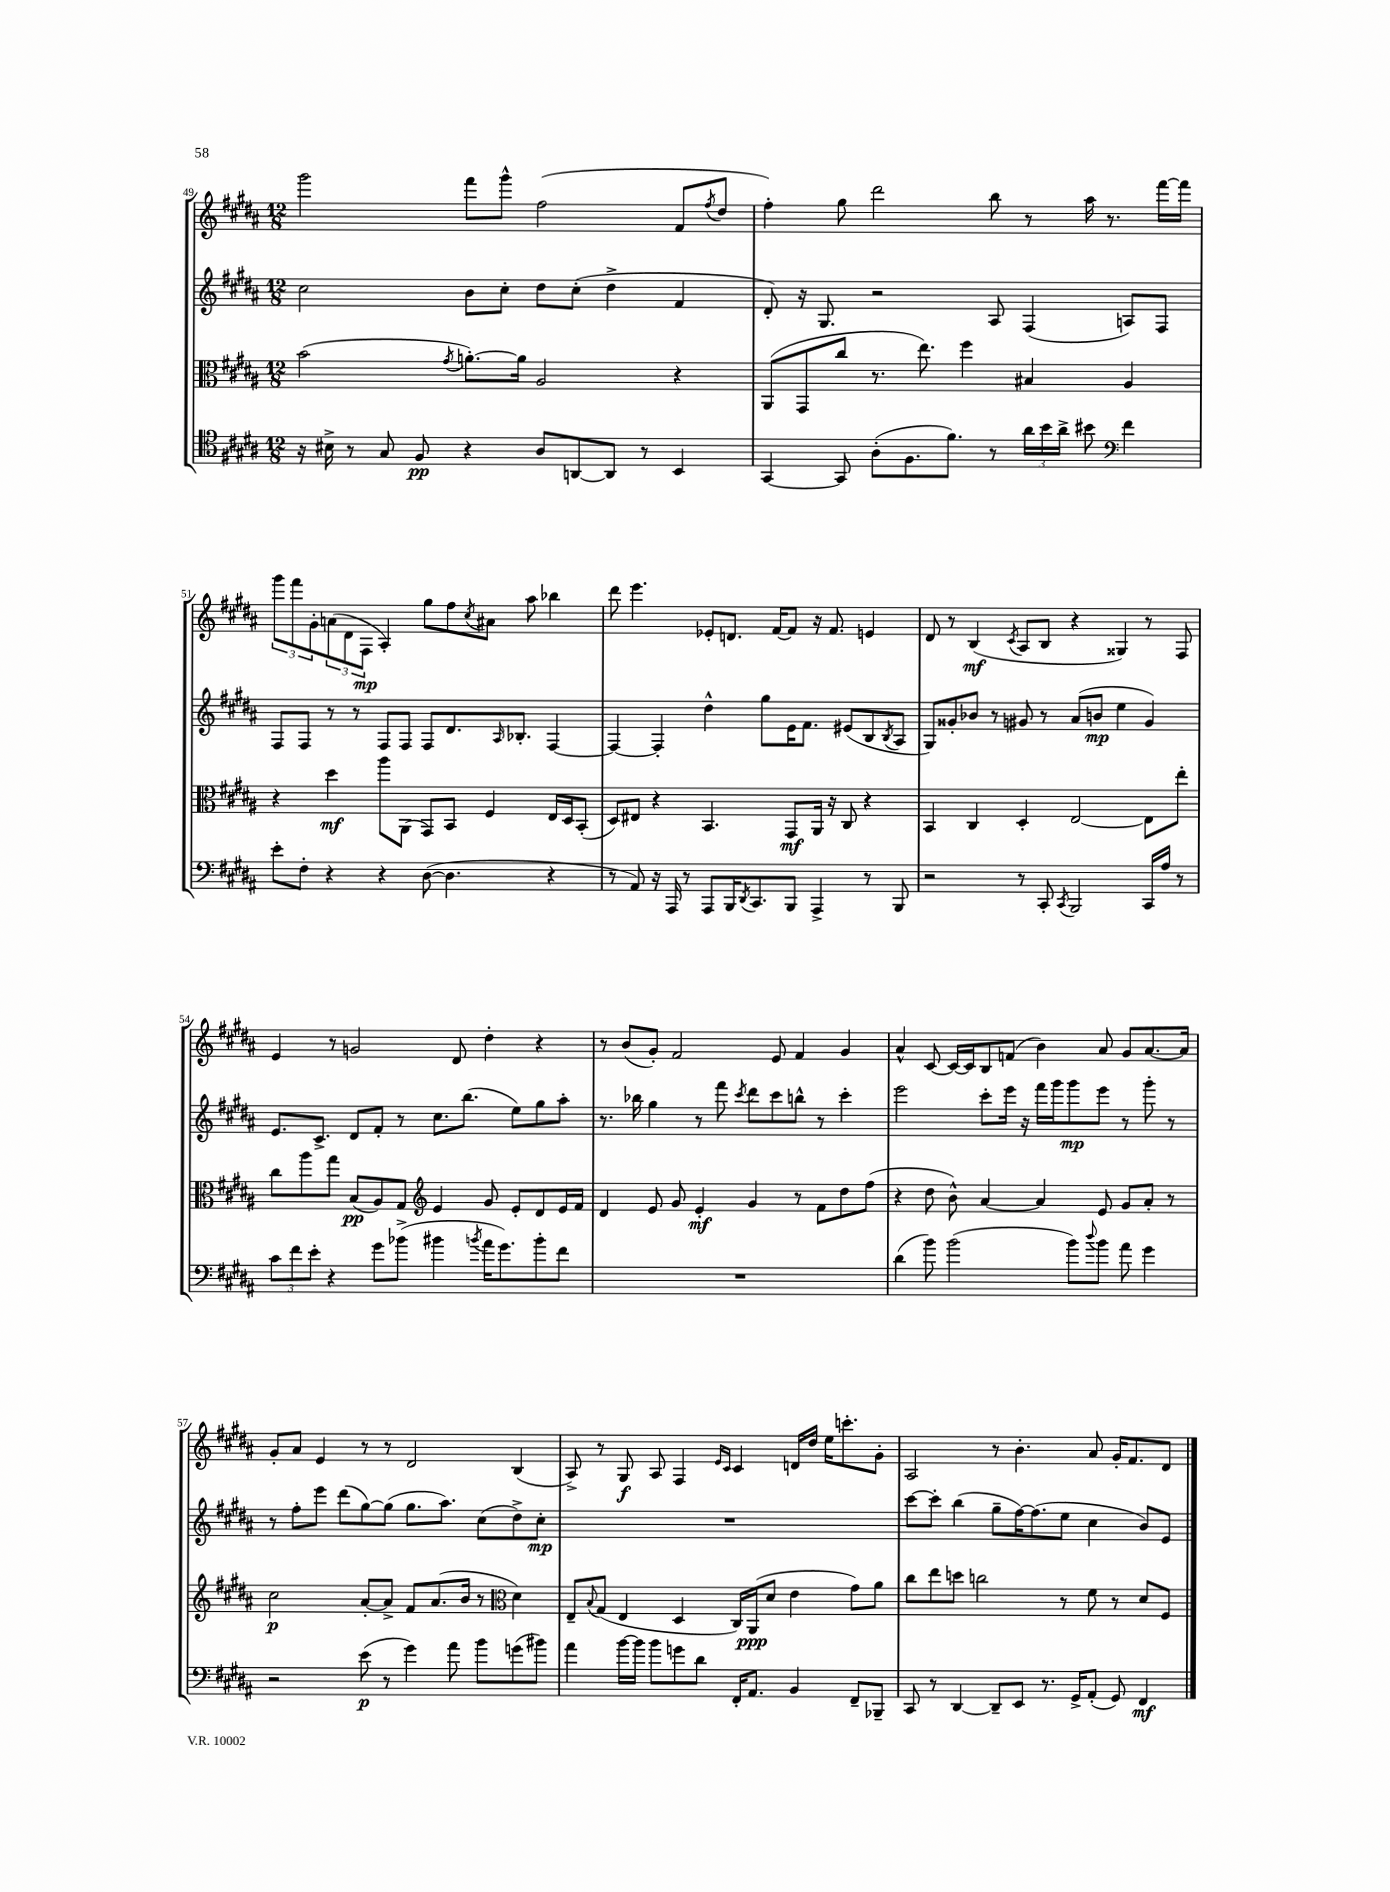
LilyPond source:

<<
\new StaffGroup <<
\new Staff = "s0" {
    \clef treble \key b \major \numericTimeSignature \time 12/8
    gis'''2 fis'''8 gis'''8-^ fis''2( fis'8 \acciaccatura { fis''8 } dis''8 |
    fis''4-.) gis''8 dis'''2 b''8 r8 ais''16 r8. fis'''16~ fis'''16 |
    \tuplet 3/2 { gis'''8 fis'''8 gis'8-. } \tuplet 3/2 { a'8( dis'8 fis8\mp } ais4-.) gis''8 fis''8 \acciaccatura { cis''8 } ais'8 ais''8 bes''4 |
    dis'''8 e'''4. ees'8-. d'8. fis'16~ fis'8 r16 fis'8. e'4 |
    dis'8 r8 b4\mf( \acciaccatura { cis'8 } ais8 b8 r4 gisis4) r8 fis8 |
    e'4 r8 g'2 dis'8 dis''4-. r4 |
    r8 b'8( gis'8-.) fis'2 e'8 fis'4 gis'4 |
    ais'4-^ cis'8~ cis'16~ cis'16 b8 f'8( b'4) ais'8 gis'8 ais'8.~ ais'16 |
    gis'8-. ais'8 e'4 r8 r8 dis'2 b4( |
    ais8->) r8 gis8\f ais8 fis4 \grace { e'16 cis'16 } cis'4 d'16 dis''16 e''16 c'''8.-. gis'8-. |
    ais2 r8 b'4.-. ais'8 gis'16-. fis'8. dis'8 \bar "|." |
}
\new Staff = "s1" {
    \clef treble \key b \major \numericTimeSignature \time 12/8
    cis''2 b'8 cis''8-. dis''8 cis''8-.( dis''4-> fis'4 |
    dis'8-.) r16 gis8. r2 ais8 fis4( a8) fis8 |
    fis8 fis8 r8 r8 fis8 fis8 fis8 dis'8. \grace { ais16 } bes8.-. fis4~ |
    fis4~ fis4-. dis''4-^ gis''8 e'16 fis'8. eis'8( b8 \acciaccatura { b8 } ais8 |
    gis8) gisis'8-. bes'8 r8 gis'8 r8 ais'8( b'8\mp e''4 gis'4) |
    e'8. cis'8.-> dis'8 fis'8-. r8 cis''8. b''8.( e''8) gis''8 ais''8-. |
    r8. bes''16 gis''4 r8 fis'''8 \acciaccatura { cis'''8 } dis'''8 cis'''8 b''8-^ r8 cis'''4-. |
    e'''2 cis'''8-. e'''16 r16 fis'''16 gis'''16 gis'''8\mp e'''8 r8 gis'''8-. r8 |
    r8 fis''8-. e'''8 dis'''8( gis''8~) gis''8( gis''8. ais''8.) cis''8( dis''8->) cis''8-.\mp |
    R1. |
    cis'''8~ cis'''8-. b''4( gis''8-- fis''16~) fis''8.( e''8 cis''4 b'8) e'8 \bar "|." |
}
\new Staff = "s2" {
    \clef alto \key b \major \numericTimeSignature \time 12/8
    b'2( \acciaccatura { gis'8 } a'8.~-.) a'16 ais2 r4 |
    ais,8( gis,8 cis''8 r8. e''8.) fis''4 bis4 ais4 |
    r4 dis''4\mf ais''8 ais,8( gis,8) b,8 fis4 e16 dis16 b,8-.( |
    dis8) eis8 r4 b,4. gis,8\mf ais,16 r16 cis8 r4 |
    b,4 cis4 dis4-. e2~ e8 e''8-. |
    cis''8 ais''8 gis''8 b8\pp( ais8) gis8 \clef treble e'4 gis'8 e'8-. dis'8 e'16 fis'16 |
    dis'4 e'8 gis'8 e'4-.\mf gis'4 r8 fis'8 dis''8 fis''8( |
    r4 dis''8 b'8-^) ais'4~ ais'4 e'8 gis'8 ais'8-. r8 |
    cis''2\p ais'8~-. ais'8-> fis'8 ais'8.( b'16 r8 \clef alto dis'4) |
    e8-- \appoggiatura { b8 } gis8( e4 dis4 cis16) ais,16\ppp( dis'8 e'4 gis'8) ais'8 |
    cis''8 e''8 d''8 c''2 r8 fis'8 r8 dis'8 fis8 \bar "|." |
}
\new Staff = "s3" {
    \clef tenor \key b \major \numericTimeSignature \time 12/8
    r16 bis16-> r8 gis8 fis8\pp r4 ais8 a,8~ a,8 r8 b,4 |
    gis,4~ gis,8 ais8-.( fis8. fis'8.) r8 \tuplet 3/2 { ais'16 b'16 ais'16-> } bis'8 \clef bass fis'4 |
    e'8-. fis8-. r4 r4 dis8~( dis4. r4 |
    r8 ais,8) r16 ais,,16 r8 ais,,8 b,,16 \acciaccatura { dis,8 } cis,8. b,,8 ais,,4-> r8 b,,8 |
    r2 r8 cis,8-. \acciaccatura { cis,8 } b,,2 cis,16 ais16 r8 |
    \tuplet 3/2 { cis'8 fis'8 e'8-. } r4 gis'8 bes'8->( bis'4 \acciaccatura { b'8 } ais'16 gis'8.) b'8-. fis'8 |
    R1. |
    dis'4( b'8) b'2( b'8) \appoggiatura { dis''8 } b'8 ais'8 gis'4 |
    r2 e'8\p( r8 gis'4) ais'8 b'8 g'8( bis'8) |
    ais'4 b'16~ b'16 b'8 g'8 dis'8 fis,16-. ais,8. b,4 fis,8-- bes,,8-- |
    cis,8 r8 dis,4~ dis,8-- e,8 r8. gis,16-> ais,8-.( gis,8) fis,4\mf \bar "|." |
}
>>
>>
\layout { \context { \Score currentBarNumber = #49 } }
